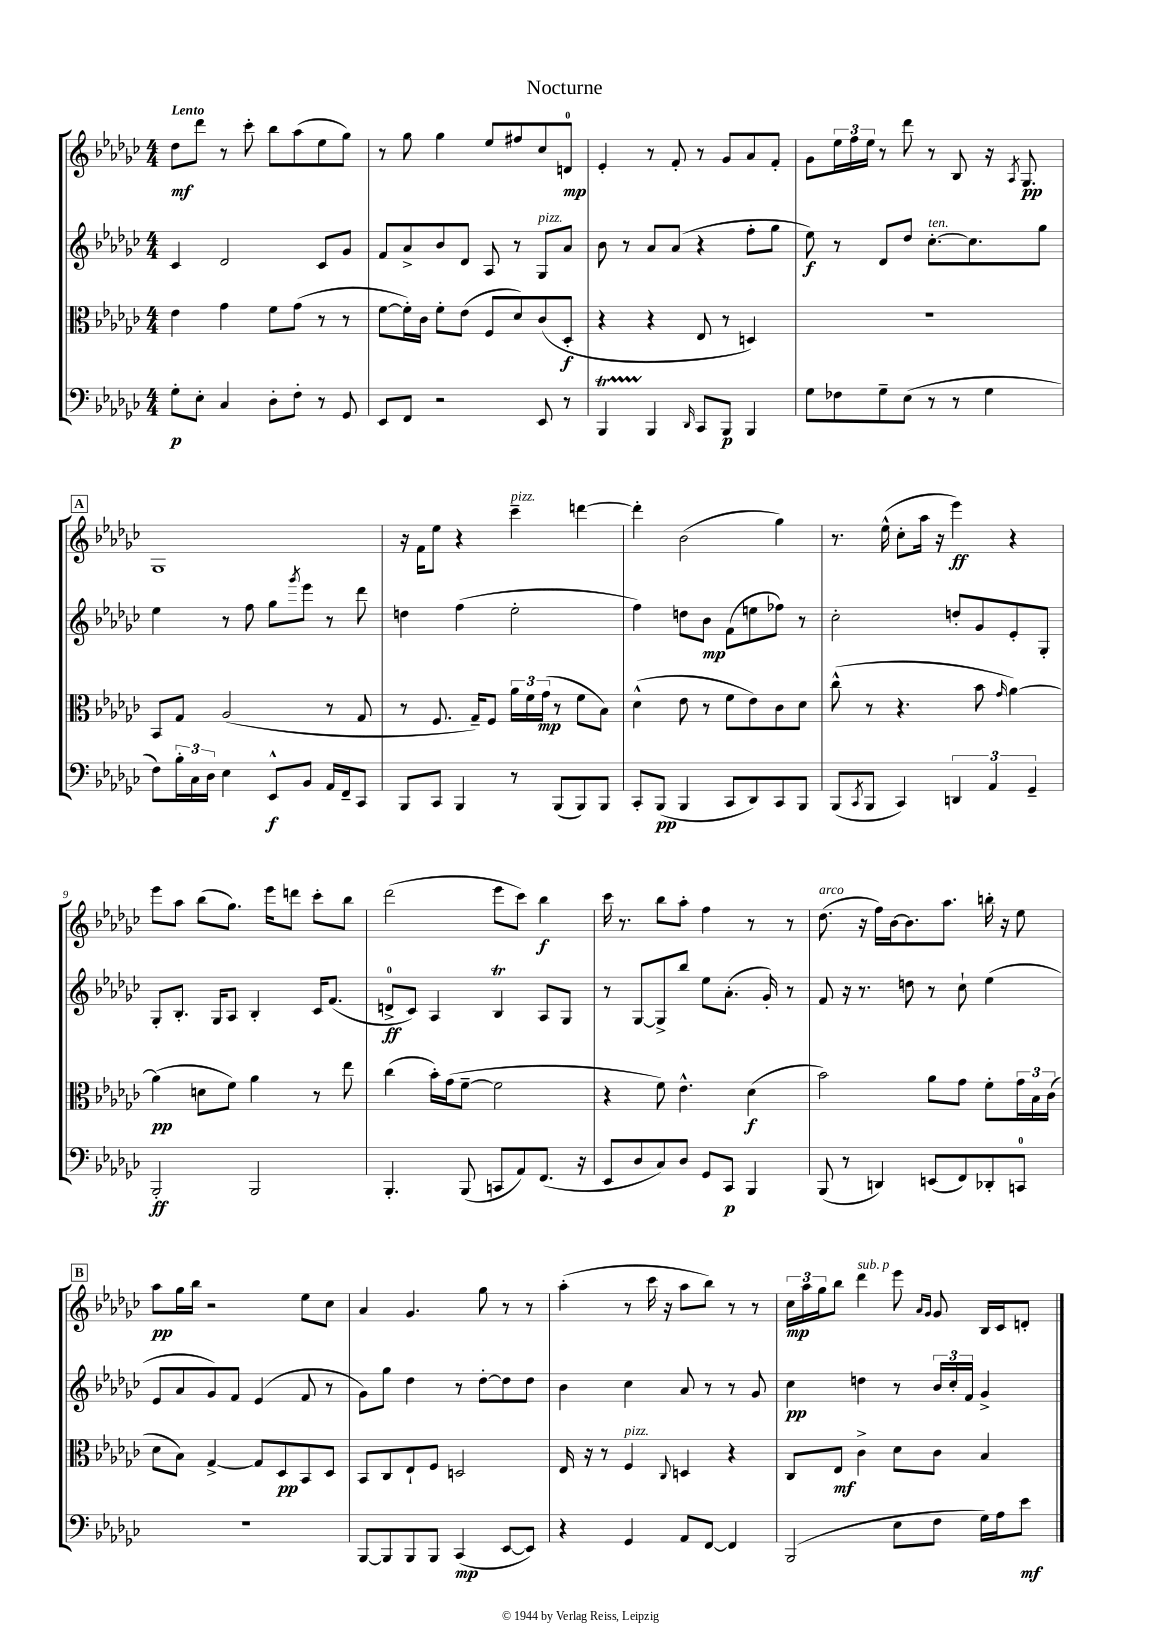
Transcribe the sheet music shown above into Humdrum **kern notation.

**kern	**dynam	**kern	**dynam	**kern	**dynam	**kern	**dynam
*part4	*part4	*part3	*part3	*part2	*part2	*part1	*part1
*staff4	*staff4	*staff3	*staff3	*staff2	*staff2	*staff1	*staff1
*clefF4	*	*clefC3	*	*clefG2	*	*clefG2	*
*k[b-e-a-d-g-c-]	*	*k[b-e-a-d-g-c-]	*	*k[b-e-a-d-g-c-]	*	*k[b-e-a-d-g-c-]	*
*M4/4	*	*M4/4	*	*M4/4	*	*M4/4	*
=1	=1	=1	=1	=1	=1	=1	=1
!	!	!	!	!	!	!LO:TX:a:B:t=Lento	!
8G-'\L	p	4e-\	.	4c-/	.	8dd-\L	mf
8E-'\J	.	.	.	.	.	8ddd-\J	.
4C-/	.	4g-\	.	2d-/	.	8r	.
.	.	.	.	.	.	8ccc-'\	.
8D-'\L	.	8f\L	.	.	.	8bb-\L	.
8F'\J	.	(8g-\J	.	.	.	(8aa-\	.
8r	.	8r	.	8c-/L	.	8ee-\	.
8GG-/	.	8r	.	8g-/J	.	8gg-\J)	.
=2	=2	=2	=2	=2	=2	=2	=2
8EE-/L	.	[8f\L	.	8f/L	.	8r	.
8FF/J	.	16f'\L])	.	8a-^/	.	8gg-\	.
.	.	16c-\JJ	.	.	.	.	.
2r	.	8f'\L	.	8b-/	.	4gg-\	.
.	.	(8e-\J	.	8d-/J	.	.	.
.	.	8F/L	.	8A-/	.	8ee-/L	.
.	.	8d-/)	.	8r	.	8ff#X/	.
!	!	!	!	!LO:TX:a:i:t=pizz.	!	!	!
8EE-/	.	(8c-/	.	8G-/L	.	8cc-/	.
8r	.	8D-'/J	f	8a-/J	.	8dn/J	mp
=3	=3	=3	=3	=3	=3	=3	=3
4BBB-t/	.	4r	.	8b-\	.	4e-'/	.
.	.	.	.	8r	.	.	.
4BBB-/	.	4r	.	8a-/L	.	8r	.
.	.	.	.	(8a-/J	.	8f'/	.
16qqDD-/	.	.	.	.	.	.	.
8CC-/L	.	8E-/	.	4r	.	8r	.
8BBB-/J	p	8r	.	.	.	8g-/L	.
4BBB-/	.	4Dn/)	.	8ff'\L	.	8a-/	.
.	.	.	.	8gg-\J	.	8f'/J	.
=4	=4	=4	=4	=4	=4	=4	=4
8G-\L	.	1r	.	8ee-\)	f	8g-\L	.
8F-X\	.	.	.	8r	.	24ee-\L	.
.	.	.	.	.	.	24ff\	.
.	.	.	.	.	.	24ee-\JJ	.
8G-~\	.	.	.	8d-/L	.	8r	.
(8E-\J	.	.	.	8dd-/J	.	8ddd-\	.
!	!	!	!	!LO:TX:a:i:t=ten.	!	!	!
8r	.	.	.	[8.cc-'\L	.	8r	.
8r	.	.	.	.	.	8B-/	.
.	.	.	.	8.cc-\]	.	.	.
4G-\	.	.	.	.	.	16r	.
.	.	.	.	.	.	8qA-/	.
.	.	.	.	.	.	8.G-/	pp
.	.	.	.	8gg-\J	.	.	.
!!LO:LB:g=z
!!LO:REH:place=s1:t=A
=5	=5	=5	=5	=5	=5	=5	=5
8F\L)	.	8BB-/L	.	4ee-\	.	1G-	.
24B-'\L	.	8G-/J	.	.	.	.	.
24C-\	.	.	.	.	.	.	.
24D-\JJ	.	.	.	.	.	.	.
4E-\	.	(2A-/	.	8r	.	.	.
.	.	.	.	8ff\	.	.	.
8EE-^^/L	f	.	.	8gg-\L	.	.	.
.	.	.	.	8qggg-/	.	.	.
8BB-/J	.	.	.	8eee-\J	.	.	.
16AA-/LL	.	8r	.	8r	.	.	.
16FF~/J	.	.	.	.	.	.	.
8CC-/J	.	8G-/	.	8ddd-\	.	.	.
=6	=6	=6	=6	=6	=6	=6	=6
8BBB-/L	.	8r	.	4ddn\	.	16r	.
.	.	.	.	.	.	16f\KL	.
8CC-/J	.	8.F/	.	.	.	8ee-\J	.
4BBB-/	.	.	.	(4ff\	.	4r	.
.	.	16G-~/KL)	.	.	.	.	.
.	.	8F/J	.	.	.	.	.
!	!	!	!	!	!	!LO:TX:a:i:t=pizz.	!
8r	.	24a-\LL	.	2ee-'\	.	4ccc-~\	.
.	.	24f\	.	.	.	.	.
.	.	(24g-\JJ	mp	.	.	.	.
(8BBB-/L	.	8r	.	.	.	.	.
8BBB-/)	.	8f\L	.	.	.	[4dddn\	.
8BBB-/J	.	8B-\J)	.	.	.	.	.
=7	=7	=7	=7	=7	=7	=7	=7
8CC-'/L	.	(4d-^^\	.	4ff\)	.	4ddd'\]	.
(8BBB-/J	pp	.	.	.	.	.	.
4BBB-/	.	8e-\	.	8ddn\L	.	(2b-\	.
.	.	8r	.	8b-\J	mp	.	.
8CC-/L	.	8f\L	.	(8f\L	.	.	.
8DD-/)	.	8e-\)	.	8een\	.	.	.
8CC-/	.	8c-\	.	8ff-X\J)	.	4gg-\)	.
8BBB-/J	.	8d-\J	.	8r	.	.	.
=8	=8	=8	=8	=8	=8	=8	=8
(8BBB-/L	.	(8cc-^^\	.	2cc-'\	.	8.r	.
8qCC-/	.	.	.	.	.	.	.
8BBB-/J	.	8r	.	.	.	.	.
.	.	.	.	.	.	(16ee-^^\	.
4CC-/)	.	4.r	.	.	.	8cc-'\L	.
.	.	.	.	.	.	16aa-\Jk	.
.	.	.	.	.	.	16r	.
6DDn/	.	.	.	8ddn'/L	.	4eee-\)	ff
.	.	8b-\	.	8g-/	.	.	.
6AA-/	.	.	.	.	.	.	.
.	.	16qqg-/	.	.	.	.	.
.	.	[4a-\)	.	8e-'/	.	4r	.
6GG-~/	.	.	.	.	.	.	.
.	.	.	.	8G-'/J	.	.	.
!!LO:LB:g=z
=9	=9	=9	=9	=9	=9	=9	=9
2BBB-'/	ff	(4a-\]	pp	8G-'/L	.	8eee-\L	.
.	.	.	.	8.B-'/J	.	8aa-\J	.
.	.	8dn\L	.	.	.	(8bb-\L	.
.	.	.	.	16G-/KL	.	.	.
.	.	8f\J)	.	8A-/J	.	8.gg-\J)	.
2BBB-/	.	4a-\	.	4B-'/	.	.	.
.	.	.	.	.	.	16eee-\KL	.
.	.	.	.	.	.	8dddn\J	.
.	.	8r	.	16c-/KL	.	8ccc-'\L	.
.	.	.	.	(8.f/J	.	.	.
.	.	8ee-\	.	.	.	8bb-\J	.
=10	=10	=10	=10	=10	=10	=10	=10
4.BBB-'/	.	(4cc-\	.	8dn^/L	ff	(2ddd-\	.
.	.	.	.	8c-/J)	.	.	.
.	.	16b-'\LL)	.	4A-/	.	.	.
.	.	(16g-\J	.	.	.	.	.
(8BBB-/	.	[8f~\J	.	.	.	.	.
8CCn/L	.	2f\]	.	4B-t/	.	8eee-\L	.
8AA-/)	.	.	.	.	.	8ccc-\J)	.
(8.FF/J	.	.	.	8A-/L	.	4bb-\	f
.	.	.	.	8G-/J	.	.	.
16r	.	.	.	.	.	.	.
=11	=11	=11	=11	=11	=11	=11	=11
8EE-/L	.	4r	.	8r	.	16ccc-\	.
.	.	.	.	.	.	8.r	.
8D-/	.	.	.	[8G-/L	.	.	.
8C-/)	.	8f\)	.	8G-^/]	.	8bb-\L	.
8D-/J	.	4.e-^^\	.	8bb-/J	.	8aa-'\J	.
8GG-/L	.	.	.	8ee-\L	.	4ff\	.
8CC-/J	p	.	.	(8.a-'\J	.	.	.
4BBB-/	.	(4d-\	f	.	.	8r	.
.	.	.	.	16g-'/)	.	.	.
.	.	.	.	8r	.	8r	.
=12	=12	=12	=12	=12	=12	=12	=12
!	!	!	!	!	!	!LO:TX:a:i:t=arco	!
(8BBB-/	.	2b-\)	.	8f/	.	(8.dd-\	.
8r	.	.	.	16r	.	.	.
.	.	.	.	8.r	.	16r	.
4DDn/)	.	.	.	.	.	16ff\LL)	.
.	.	.	.	.	.	[16b-\J	.
.	.	.	.	8ddn\	.	8.b-\]	.
(8EEn/L	.	8a-\L	.	8r	.	.	.
.	.	.	.	.	.	8.aa-\J	.
8FF/)	.	8g-\J	.	8cc-`\	.	.	.
8DD-X'/	.	8f'\L	.	(4ee-\	.	16bbn'\	.
.	.	.	.	.	.	16r	.
8CCn/J	.	24g-\L	.	.	.	8ee-\	.
.	.	24B-\	.	.	.	.	.
.	.	(24c-\JJ	.	.	.	.	.
!!LO:LB:g=z
!!LO:REH:place=s1:t=B
=13	=13	=13	=13	=13	=13	=13	=13
1r	.	8d-\L	.	8e-/L	.	8aa-\L	pp
.	.	8B-\J)	.	8a-/	.	16gg-\L	.
.	.	.	.	.	.	16bb-\JJ	.
.	.	[4G-^/	.	8g-/)	.	2r	.
.	.	.	.	8f/J	.	.	.
.	.	8G-/L]	.	(4e-/	.	.	.
.	.	8D-/	pp	.	.	.	.
.	.	8BB-/	.	8f/	.	8ee-\L	.
.	.	8D-/J	.	8r	.	8cc-\J	.
=14	=14	=14	=14	=14	=14	=14	=14
[8BBB-/L	.	8BB-/L	.	8g-\L)	.	4a-/	.
8BBB-/]	.	8C-/	.	8gg-\J	.	.	.
8BBB-/	.	8E-`/	.	4dd-\	.	4.g-/	.
8BBB-/J	.	8F/J	.	.	.	.	.
(4CC-/	mp	2Dn/	.	8r	.	.	.
.	.	.	.	[8dd-'\L	.	8gg-\	.
[8EE-/L	.	.	.	8dd-\]	.	8r	.
8EE-/J])	.	.	.	8dd-\J	.	8r	.
=15	=15	=15	=15	=15	=15	=15	=15
4r	.	16E-/	.	4b-\	.	(4aa-'\	.
.	.	16r	.	.	.	.	.
.	.	8r	.	.	.	.	.
!	!	!LO:TX:a:i:t=pizz.	!	!	!	!	!
4GG-/	.	4F/	.	4cc-\	.	8r	.
.	.	.	.	.	.	16ccc-\	.
.	.	.	.	.	.	16r	.
.	.	8qqC-/	.	.	.	.	.
8AA-/L	.	4Dn/	.	8a-/	.	8aa-\L	.
[8FF/J	.	.	.	8r	.	8bb-\J)	.
4FF/]	.	4r	.	8r	.	8r	.
.	.	.	.	8g-/	.	8r	.
=16	=16	=16	=16	=16	=16	=16	=16
(2BBB-/	.	8C-/L	.	4cc-\	pp	24cc-\LL	mp
.	.	.	.	.	.	24aa-\	.
.	.	.	.	.	.	24gg-\J	.
.	.	8E-/J	mf	.	.	8bb-\J	.
!	!	!	!	!	!	!LO:TX:a:i:t=sub. p	!
.	.	4c-^\	.	4ddn\	.	4ddd-\	.
8E-\L	.	8d-\L	.	8r	.	8eee-\	.
.	.	.	.	.	.	16qqa-/LL	.
.	.	.	.	.	.	16qqg-/JJ	.
8F\J	.	8c-\J	.	24b-/LL	.	8g-/	.
.	.	.	.	24cc-'/	.	.	.
.	.	.	.	24f/JJ	.	.	.
16G-\LL)	.	4B-/	.	4g-^/	.	16B-/LL	.
16A-\J	.	.	.	.	.	16c-/J	.
8e-\J	mf	.	.	.	.	8dn'/J	.
==	==	==	==	==	==	==	==
*-	*-	*-	*-	*-	*-	*-	*-
